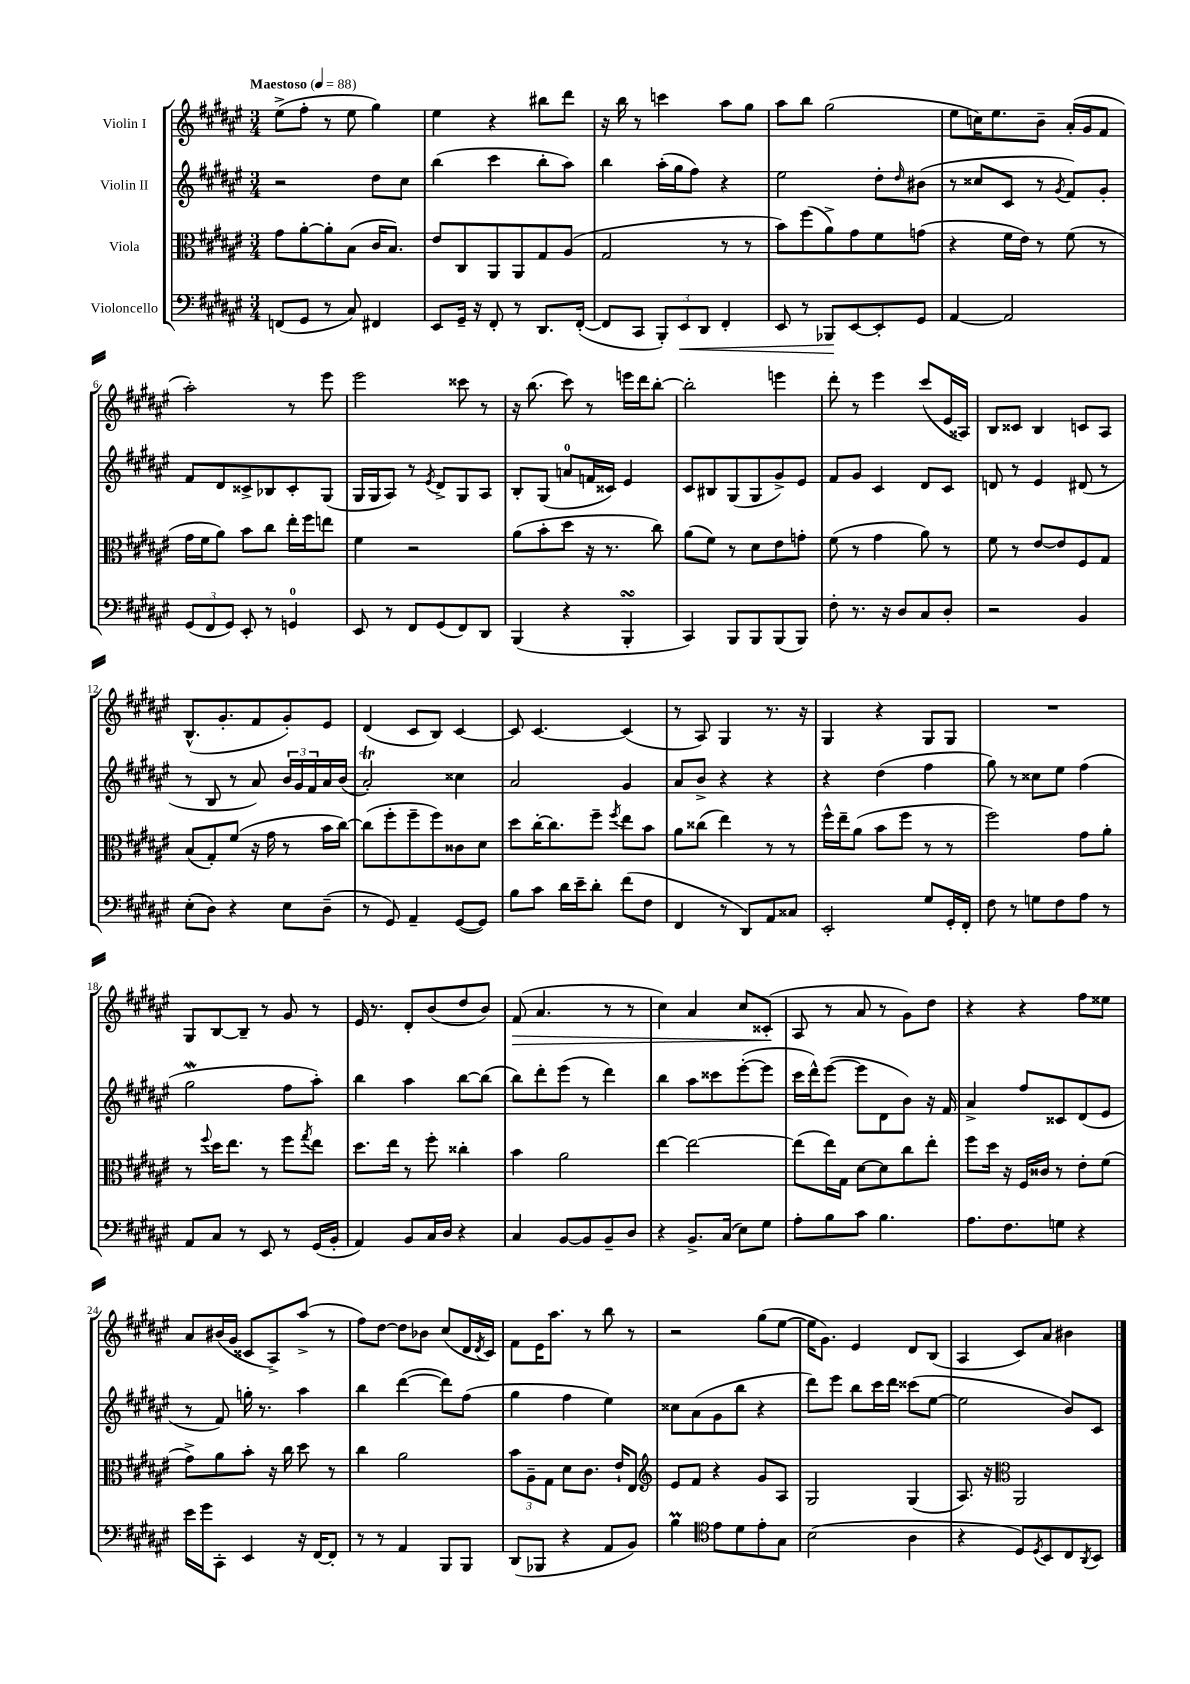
<<
\new StaffGroup <<
\new Staff = "s0" \with { instrumentName = "Violin I" } {
    \clef treble \key fis \major \numericTimeSignature \time 3/4 \tempo "Maestoso" 4 = 88
    eis''8->( fis''8-. r8 eis''8 gis''4) |
    eis''4 r4 bis''8 dis'''8 |
    r16 b''16 r8 c'''4 ais''8 gis''8 |
    ais''8 b''8 gis''2( |
    eis''8 c''16) eis''8. b'8-- ais'16-.( gis'16 fis'8 |
    ais''2-.) r8 eis'''8 |
    eis'''2 cisis'''8 r8 |
    r16 b''8.( cis'''8) r8 e'''16 dis'''16 b''8~-. |
    b''2-. e'''4 |
    dis'''8-. r8 eis'''4 cis'''8( eis'16 aisis16) |
    b8 cisis'8 b4 c'8 ais8 |
    b8.-^( gis'8.-. fis'8 gis'8-.) eis'8 |
    dis'4( cis'8 b8) cis'4~ |
    cis'8 cis'4.~ cis'4( |
    r8 ais8) gis4 r8. r16 |
    gis4 r4 gis8 gis8 |
    R2. |
    gis8 b8~ b8-- r8 gis'8 r8 |
    eis'16 r8. dis'8-. b'8( dis''8 b'8) |
    fis'8\>( ais'4. r8 r8 |
    cis''4) ais'4 cis''8 cisis'8-.\!( |
    ais8 r8 ais'8 r8 gis'8) dis''8 |
    r4 r4 fis''8 eisis''8 |
    ais'8 bis'16( gis'16 cisis'8 ais8->) ais''8->( r8 |
    fis''8) dis''8~ dis''8 bes'8 cis''8( dis'16 \acciaccatura { dis'8 } cis'16) |
    fis'8 eis'16 ais''8. r8 b''8 r8 |
    r2 gis''8( eis''8~ |
    eis''16 gis'8.) eis'4 dis'8 b8( |
    ais4 cis'8) ais'8 bis'4 \bar "|." |
}
\new Staff = "s1" \with { instrumentName = "Violin II" } {
    \clef treble \key fis \major \numericTimeSignature \time 3/4
    r2 dis''8 cis''8 |
    b''4( cis'''4 b''8-. ais''8) |
    b''4 ais''16-.( gis''16 fis''8) r4 |
    eis''2 dis''8-. \grace { dis''16 } bis'8( |
    r8 cisis''8 cis'8 r8 \acciaccatura { gis'8 } fis'8) gis'8-. |
    fis'8 dis'8 cisis'8-> bes8 cisis'8-. gis8( |
    gis16 gis16 ais8) r8 \acciaccatura { eis'8 } dis'8-> gis8 ais8 |
    b8-. gis8( a'8-0 f'16 cisis'16) eis'4 |
    cis'8 bis8 gis8( gis8 gis'8->) eis'8 |
    fis'8 gis'8 cis'4 dis'8 cis'8 |
    d'8 r8 eis'4 dis'8( r8 |
    r8 b8 r8 ais'8) \tuplet 3/2 { b'16 gis'16 fis'16 } ais'16 b'16( |
    ais'2-.\trill) cisis''4 |
    ais'2 gis'4 |
    ais'8 b'8-> r4 r4 |
    r4 dis''4( fis''4 |
    gis''8) r8 cisis''8 eis''8 fis''4( |
    gis''2\mordent fis''8 ais''8-.) |
    b''4 ais''4 b''8~ b''8( |
    b''8) dis'''8-. eis'''8( r8 dis'''4) |
    b''4 ais''8 cisis'''8 eis'''8~-.( eis'''8 |
    cis'''16 dis'''16-^) eis'''8~( eis'''8 dis'8 b'8) r16 fis'16 |
    ais'4-> fis''8 cisis'8 dis'8( eis'8 |
    r8 fis'8) g''16-. r8. ais''4 |
    b''4 dis'''4~( dis'''8) fis''8( |
    gis''4 fis''4 eis''4) |
    cisis''8 ais'8( gis'8 b''8 r4 |
    dis'''8) eis'''8 b''8 cis'''16 dis'''16 cisis'''8( eis''8~ |
    eis''2 b'8) cis'8 \bar "|." |
}
\new Staff = "s2" \with { instrumentName = "Viola" } {
    \clef alto \key fis \major \numericTimeSignature \time 3/4
    gis'8 ais'8~-. ais'8-. b8( cis'16 b8.) |
    eis'8 cis8 ais,8 ais,8 gis8 ais8( |
    gis2 r8 r8 |
    b'8) fis''8( ais'8->) gis'8 fis'8 g'8( |
    r4 fis'16 eis'16) r8 fis'8( r8 |
    gis'16 fis'16 ais'8) b'8 cis''8 eis''16-. fis''16 e''8 |
    fis'4 r2 |
    ais'8( b'8-. dis''8 r16 r8. cis''8) |
    ais'8( fis'8) r8 dis'8 eis'8 g'8-. |
    fis'8( r8 gis'4 ais'8) r8 |
    fis'8 r8 eis'8~ eis'8 fis8 gis8 |
    b8( gis8-.) fis'8( r16 gis'16 r8 b'16 cis''16~) |
    cis''8( fis''8-. fis''8-- fis''8) cisis'8 dis'8 |
    dis''8 cis''16~-. cis''8. fis''8-- \acciaccatura { fis''8 } eis''8 b'8 |
    ais'8 cisis''8( eis''4) r8 r8 |
    fis''16-^ eis''16-- ais'8( b'8 fis''8 r8 r8 |
    fis''2) gis'8 ais'8-. |
    r8 \appoggiatura { fis''8 } dis''16 eis''8. r8 fis''8 \acciaccatura { gis''8 } eis''8 |
    dis''8. eis''16 r8 fis''8-. cisis''4-. |
    b'4 ais'2 |
    eis''4~ eis''2~ |
    eis''8( eis''16) gis16 dis'8~ dis'8 cis''8 eis''8-. |
    fis''8 dis''16 r16 fis16 cisis'16 r8 eis'8-. fis'8( |
    gis'8->) ais'8 b'8-. r16 cis''16 dis''8 r8 |
    cis''4 ais'2 |
    \tuplet 3/2 { b'8 ais8-- gis8 } dis'8 cis'8. eis'16-! eis8 |
    \clef treble eis'8 fis'8 r4 gis'8 ais8 |
    gis2 gis4( |
    ais8.) r16 \clef alto ais,2 \bar "|." |
}
\new Staff = "s3" \with { instrumentName = "Violoncello" } {
    \clef bass \key fis \major \numericTimeSignature \time 3/4
    f,8( gis,8 r8 cis8) fis,4 |
    eis,8 gis,16-- r16 fis,8-. r8 dis,8. fis,16~-.( |
    fis,8 cis,8 \tuplet 3/2 { b,,8-.) eis,8\< dis,8 } fis,4-. |
    eis,8 r8 bes,,8\! eis,8~ eis,8-. gis,8 |
    ais,4~ ais,2 |
    \tuplet 3/2 { gis,8( fis,8 gis,8) } eis,8-. r8 g,4-0 |
    eis,8 r8 fis,8 gis,8( fis,8) dis,8 |
    b,,4( r4 b,,4-.\turn |
    cis,4) b,,8 b,,8 b,,8( b,,8) |
    fis8-. r8. r16 dis8 cis8 dis8-. |
    r2 b,4 |
    eis8-.( dis8) r4 eis8 dis8--( |
    r8 gis,8) ais,4-- gis,8~( gis,8) |
    b8 cis'8 dis'16 eis'16-- dis'8-. fis'8( fis8 |
    fis,4 r8 dis,8) ais,8 cisis8 |
    eis,2-. gis8 gis,16-. fis,16-. |
    fis8 r8 g8 fis8 ais8 r8 |
    ais,8 cis8 r8 eis,8 r8 gis,16( b,16-. |
    ais,4) b,8 cis16 dis16 r4 |
    cis4 b,8~ b,8 b,8-- dis8 |
    r4 b,8.-> cis16( eis8) gis8 |
    ais8-. b8 cis'8 b4. |
    ais8. fis8. g8 r4 |
    eis'16 gis'16 cis,8-. eis,4 r16 fis,16~ fis,8-. |
    r8 r8 ais,4 b,,8 b,,8 |
    dis,8( bes,,8 r4 ais,8 b,8) |
    b4\prall \clef tenor eis'8 dis'8 eis'8-. gis8 |
    b2( ais4 |
    r4 dis8) \acciaccatura { dis8 } b,8 cis8 \acciaccatura { ais,8 } b,8 \bar "|." |
}
>>
>>
